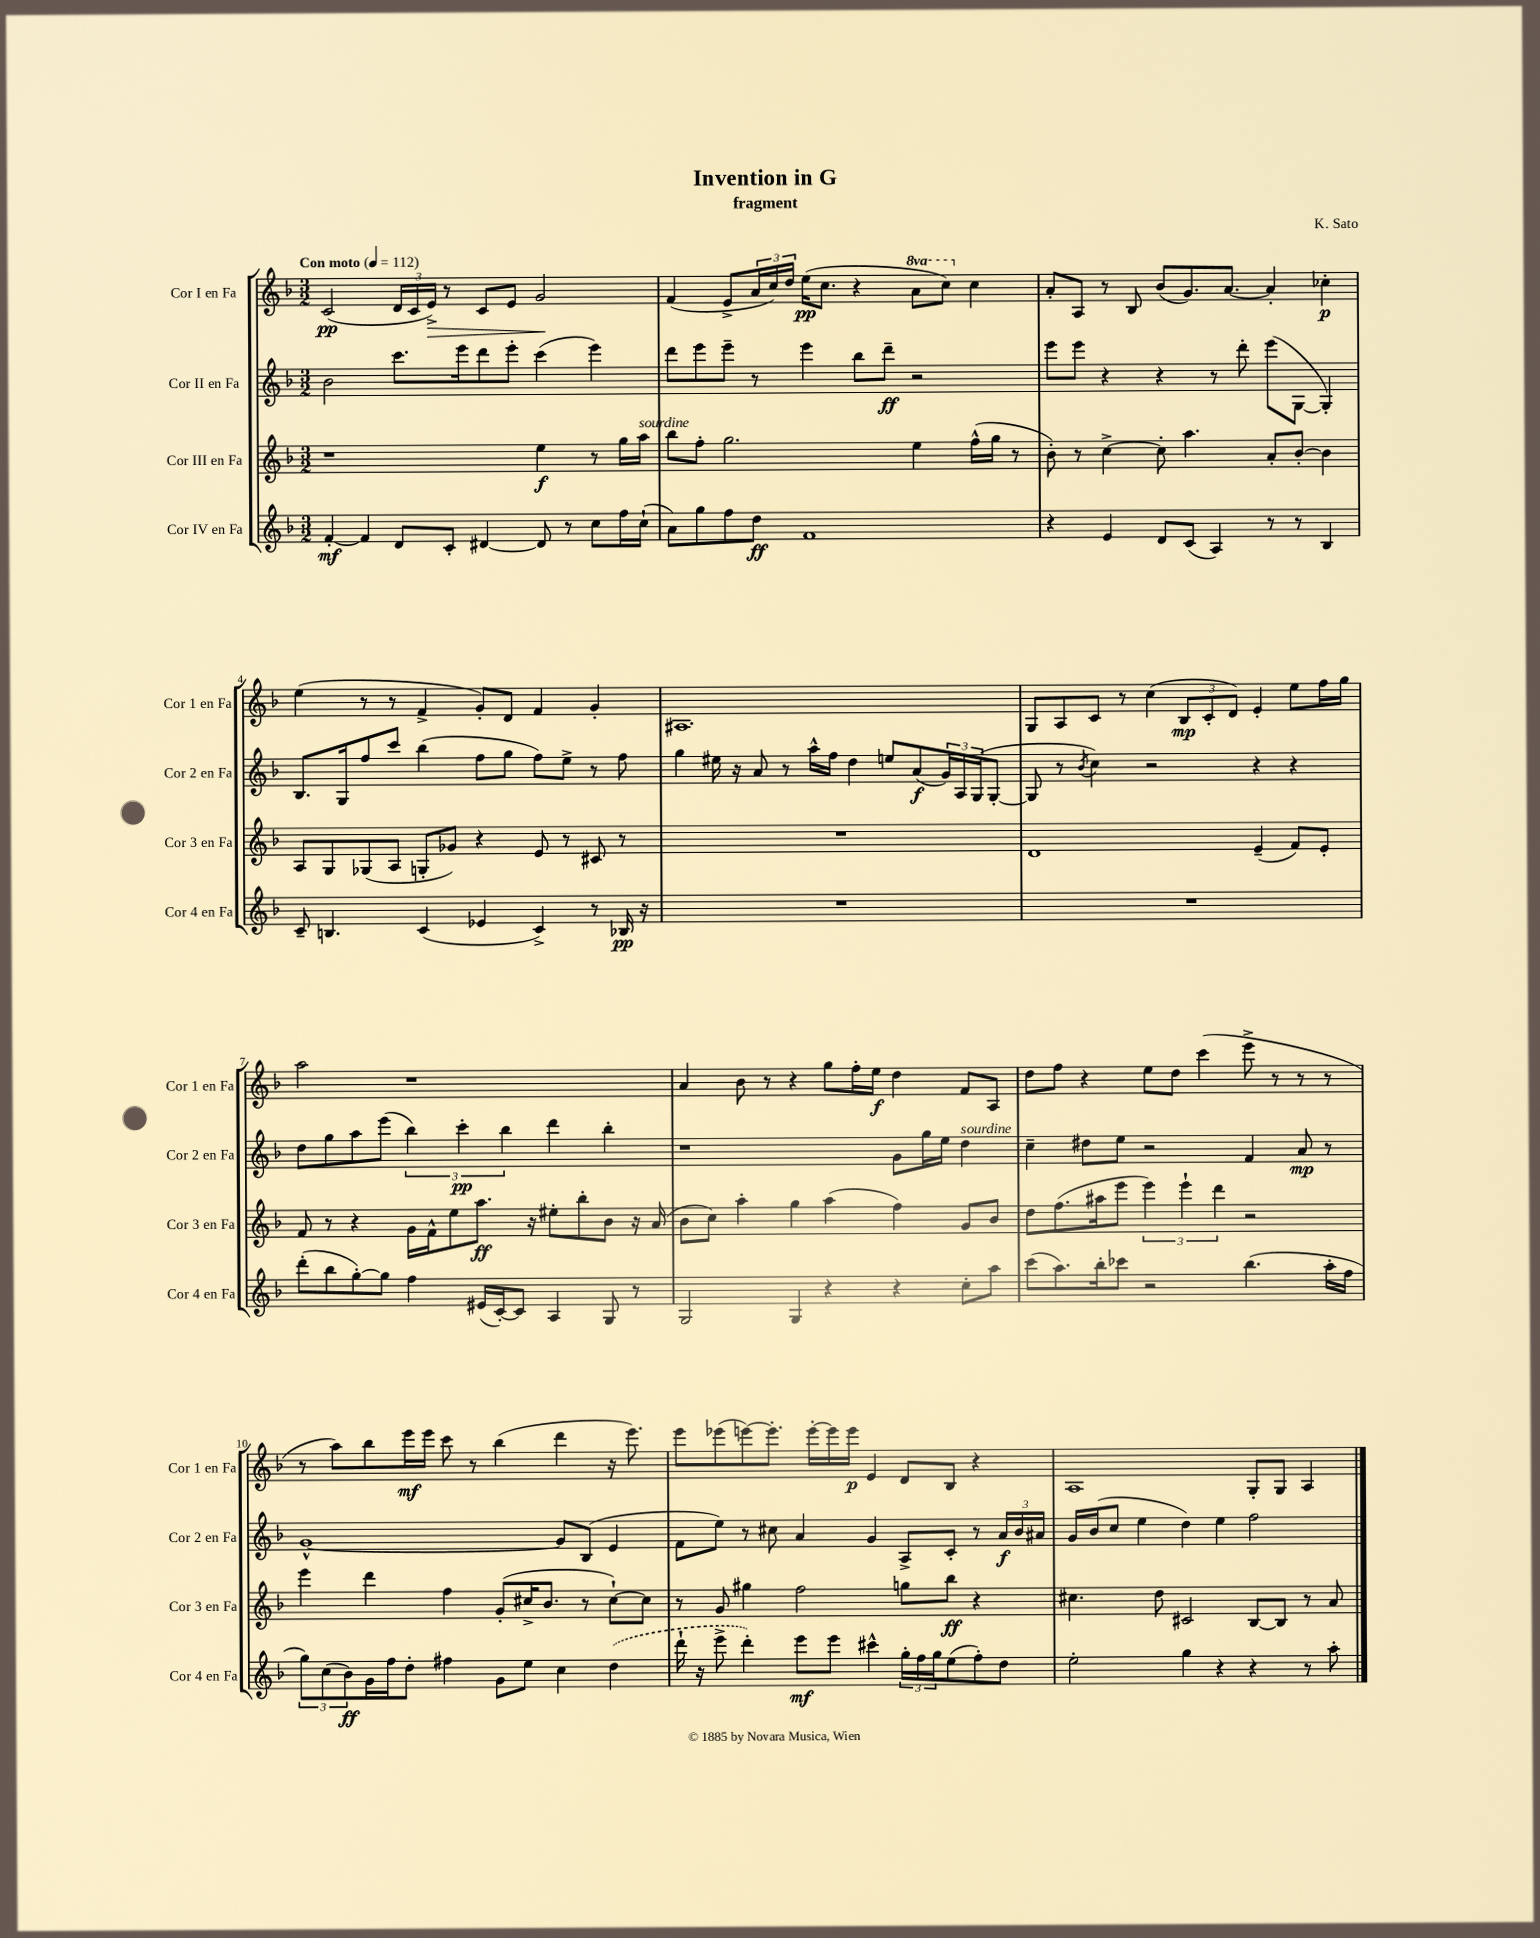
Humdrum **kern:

**kern	**kern	**kern	**kern
*staff4	*staff3	*staff2	*staff1
*clefG2	*clefG2	*clefG2	*clefG2
*k[b-]	*k[b-]	*k[b-]	*k[b-]
*M3/2	*M3/2	*M3/2	*M3/2
*MM112	*MM112	*MM112	*MM112
[4f'	1r	2b-	(2c
4f]	.	.	.
8d	.	8.ccc	24d
.	.	.	24c
.	.	.	24e^)
8c'	.	.	8r
.	.	16eee	.
[4d#	.	8ddd	8c
.	.	8eee'	8e
8d#]	4ee	(4ccc	2g
8r	.	.	.
8cc	8r	4eee)	.
16ff	16gg	.	.
(16cc`	16aa	.	.
=	=	=	=
8a)	8bb-	8ddd	(4f
8gg	8ff'	8eee	.
8ff	2.gg	8eee~	8e^
8dd	.	8r	24a
.	.	.	24cc)
.	.	.	24dd
1f	.	4eee	(16ee
.	.	.	8.cc
.	.	8bb-	4r
.	.	8ddd~	.
.	4ee	2r	8aa
.	.	.	8ccc)
.	(16ff^^	.	4cc
.	16gg	.	.
.	8r	.	.
=	=	=	=
4r	8b-')	8eee	8a'
.	8r	8eee	8A
4e	[4cc^	4r	8r
.	.	.	8B-
8d	8cc']	4r	(8b-
(8c	4.aa	.	8.g)
4A)	.	8r	.
.	.	.	[8.a
.	.	8ddd'	.
8r	8a'	(8eee	4a']
8r	[8b-'	[8G	.
4B-	4b-]	4G'])	4cc-'
=	=	=	=
8c~	8A	8.B-	(4ee
4.B	8G	.	.
.	.	16G	.
.	(8G-	8ff	8r
.	8A	8ccc	8r
(4c	8G'	(4bb-	4f^
.	8g-)	.	.
4e-	4r	8ff	8g')
.	.	8gg	8d
4c^)	8e	8ff)	4f
.	8r	8ee^	.
8r	8c#	8r	4g'
16B-	8r	8ff	.
16r	.	.	.
=	=	=	=
1.r	1.r	4gg	1.A#
.	.	16ee#	.
.	.	16r	.
.	.	8a	.
.	.	8r	.
.	.	16aa^^	.
.	.	16ff	.
.	.	4dd	.
.	.	8ee	.
.	.	(8a	.
.	.	24g)	.
.	.	24A	.
.	.	(24G	.
.	.	[8G'	.
=	=	=	=
1.r	1d	8G]	8G
.	.	8r	8A
.	.	8qb-	.
.	.	4cc)	8c
.	.	.	8r
.	.	2r	(4cc
.	.	.	12B-
.	.	.	12c'
.	.	.	12d)
.	(4e~	4r	4e'
.	8f)	4r	8ee
.	8e'	.	16ff
.	.	.	16gg
=	=	=	=
(8ddd'	8f	8dd	2aa
8bb-	8r	8gg	.
[8gg')	4r	8aa	.
8gg]	.	(8eee	.
4ff	16g	6bb-)	1r
.	16f^^	.	.
.	8ee	.	.
.	.	6ccc'	.
(16e#	8.aa	.	.
[16c')	.	.	.
.	.	6bb-	.
8c]	.	.	.
.	16r	.	.
4A	8ee#'	4ddd	.
.	8bb-'	.	.
8G	8b-	4bb-'	.
8r	16r	.	.
.	(16a	.	.
=	=	=	=
2G	8b-	1r	4a
.	8cc)	.	.
.	4aa'	.	8b-
.	.	.	8r
4G	4gg	.	4r
4r	(4aa	.	8gg
.	.	.	16ff'
.	.	.	16ee
4r	4ff)	8g	4dd
.	.	16gg	.
.	.	16ee	.
8cc'	8g	4dd	8f
8aa	8b-	.	8A
=	=	=	=
(8ccc	8dd	4cc~	8dd
8.aa)	(8.ff	.	8ff
.	.	8dd#	4r
16bb-'	16aa#	.	.
8ccc-	8eee	8ee	.
2r	6eee)	2r	8ee
.	.	.	8dd
.	6eee`	.	.
.	.	.	(4ccc
.	6ddd	.	.
(4.bb-	2r	4f	8eee^
.	.	.	8r
.	.	8a	8r
16aa'	.	8r	8r
16ff	.	.	.
=	=	=	=
12gg)	4eee	[1g^^	8r
(12cc	.	.	.
.	.	.	8aa)
12b-)	.	.	.
16g	4ddd	.	8bb-
16ff	.	.	.
8dd'	.	.	16eee
.	.	.	16eee
4ff#	4ff	.	8ccc
.	.	.	8r
8g	(8g'	.	(4bb-
8ee	16cc#^	.	.
.	8.b-	.	.
4cc	.	8g]	4ddd
.	8r	(8B-	.
(4dd	[8cc#`)	4e	16r
.	.	.	8.eee)
.	8cc#]	.	.
=	=	=	=
16ddd`	8r	8f	8eee
16r	.	.	.
8eee^	8g	8ee)	(8eee-
4ddd')	4gg#	8r	[8eee)
.	.	8cc#	8.eee']
8eee	2ff	4a	.
.	.	.	[16eee'
8eee	.	.	16eee]
.	.	.	16eee
4ccc#^^	.	4g	4e
24gg'	8gg	8A^	8d
24ff	.	.	.
24gg	.	.	.
(8ee	8bb-	8c'	8B-
8ff')	4r	8r	4r
8dd	.	24a	.
.	.	24b-	.
.	.	24a#	.
=	=	=	=
2ee'	4.cc#	16g	1A
.	.	(16b-	.
.	.	8cc	.
.	.	4ee	.
.	8dd	.	.
4gg	2c#	4dd)	.
4r	.	4ee	.
4r	[8B-	2ff	8G'
.	8B-]	.	8G
8r	8r	.	4A
8aa'	8a	.	.
==	==	==	==
*-	*-	*-	*-
